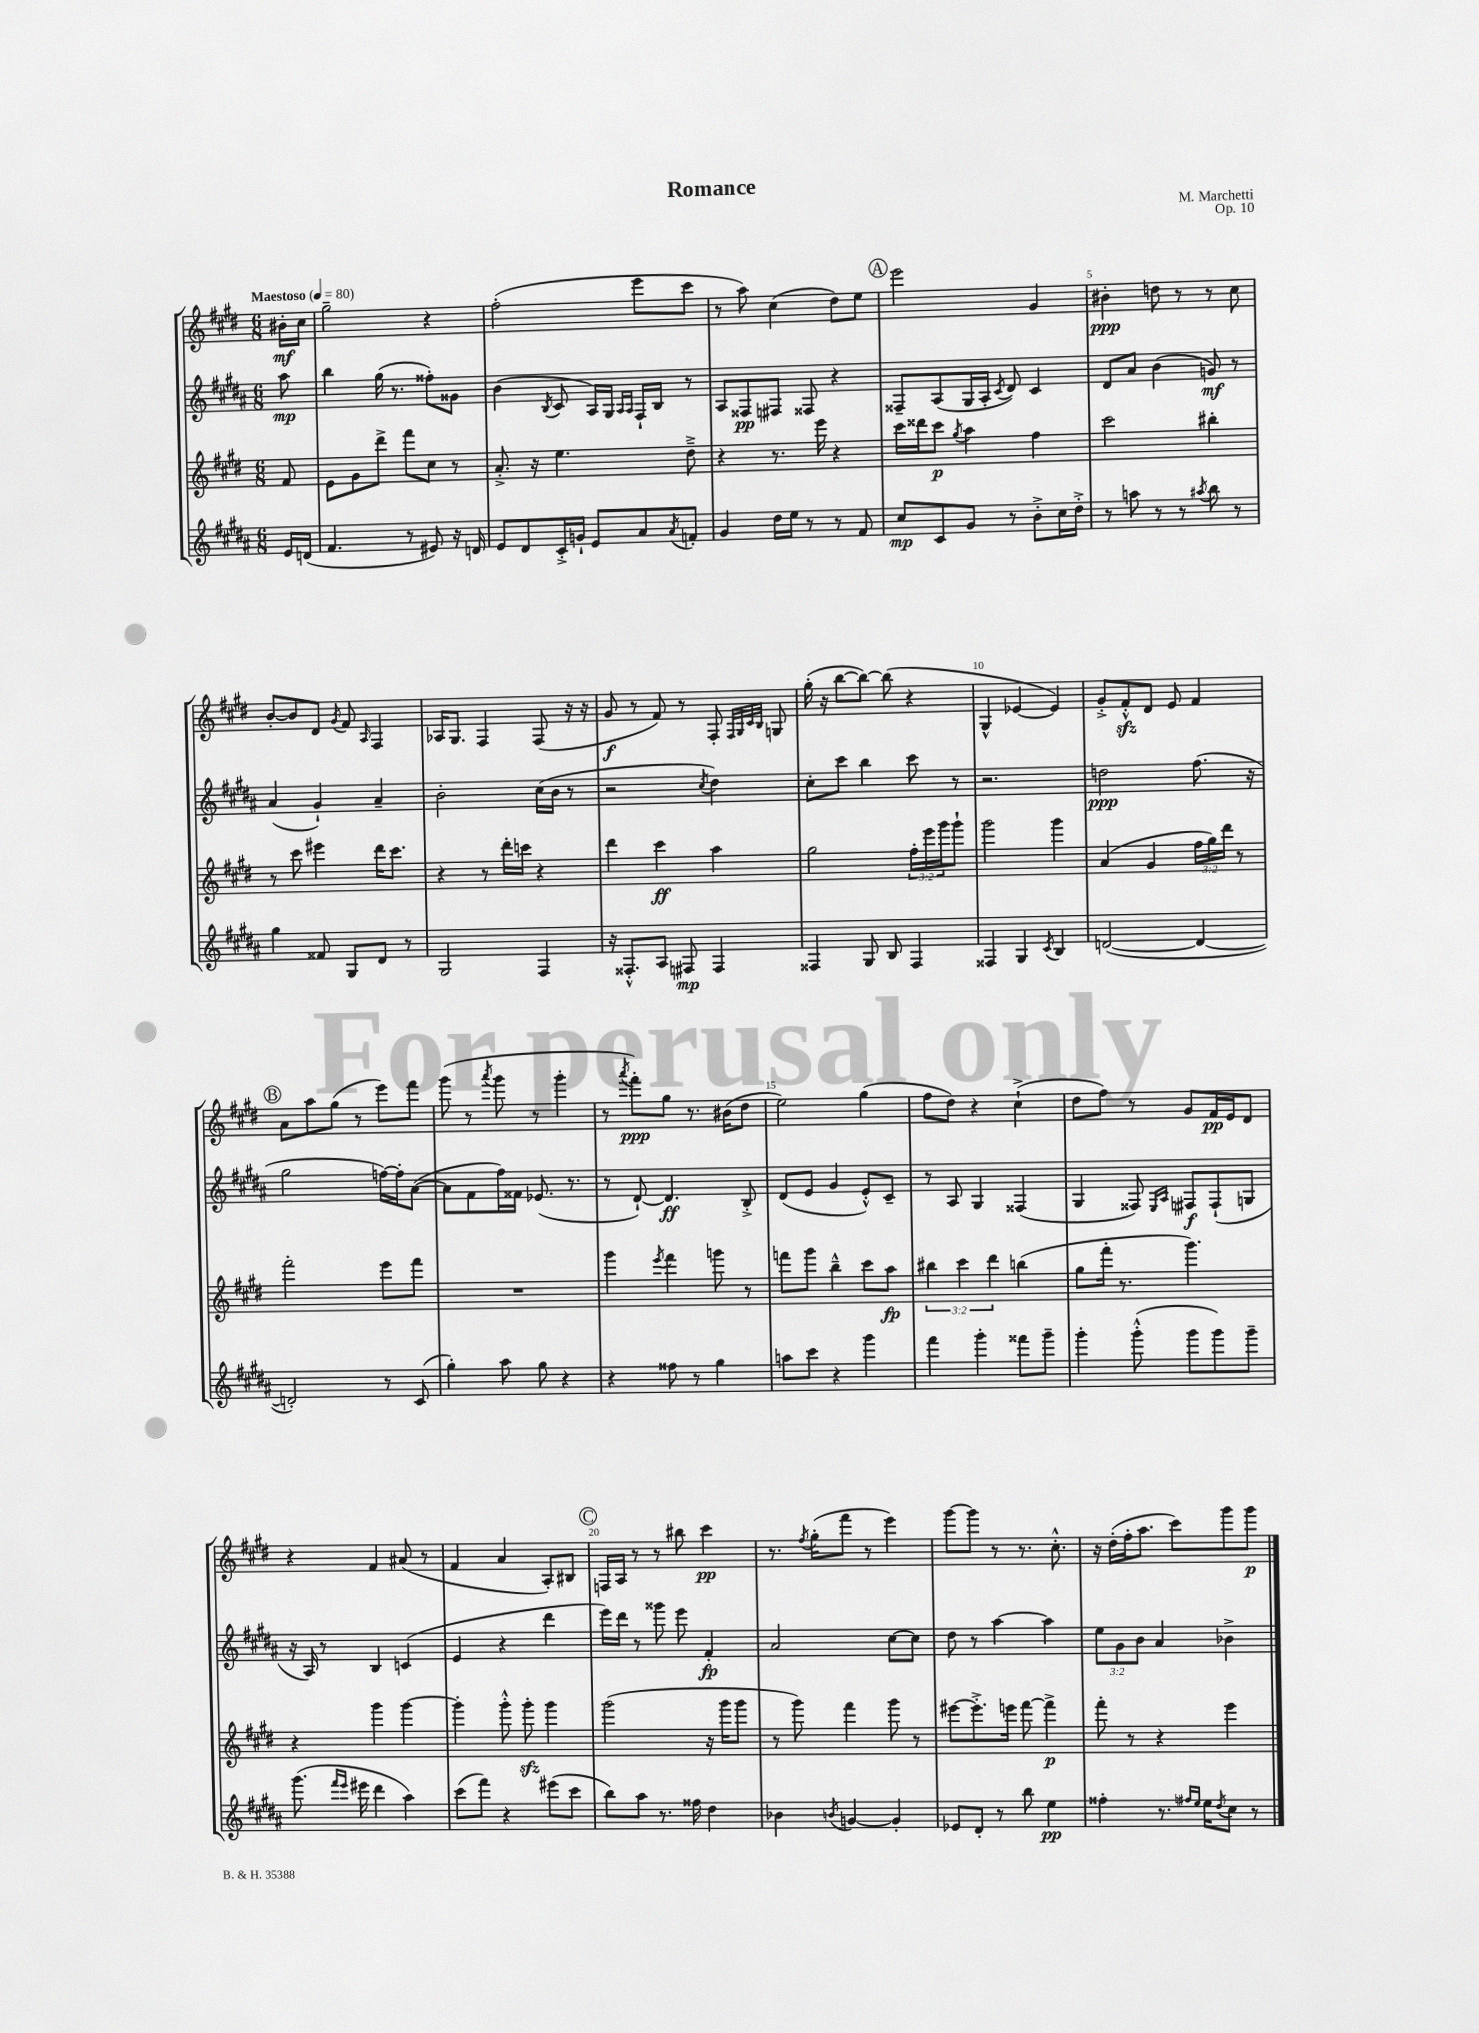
\header { title = "Romance" composer = "M. Marchetti" opus = "Op. 10" }
<<
\new StaffGroup <<
\new Staff = "s0" {
    \clef treble \key e \major \numericTimeSignature \time 6/8 \partial 8 \tempo "Maestoso" 4 = 80
    bis'16-.\mf cis''16 |
    gis''2-- r4 |
    fis''2-.( e'''8 cis'''8 |
    r8 a''8) cis''4( dis''8) e''8 |
    \mark \markup { \circle "A" } e'''2 gis'4 |
    bis'4-.\ppp d''8 r8 r8 cis''8 |
    b'8~-. b'8 dis'8 \acciaccatura { gis'8 } fis'8 \grace { a16 } fis4 |
    aes16 gis8. fis4 fis8( r16 r16 |
    gis'8\f r8 fis'8) r8 fis8-. \grace { fis32 gis32 cis'32 b32 } g8 |
    gis''16-.( r16 b''8~ b''8~) b''8( r4 |
    gis4-^ ees'4~ ees'4) |
    gis'8-.-> fis'8-.-^\sfz dis'8 e'8 fis'4 |
    \mark \markup { \circle "B" } a'8 a''8 gis''8( r8 e'''8) fis'''8 |
    gis'''8( r8 \acciaccatura { a'''8 } gis'''8 r8 gis'''4-. |
    r8 \acciaccatura { a'''8 } fis'''8-.\ppp) gis''8 r8. bis'16( dis''8 |
    e''2) gis''4( |
    fis''8 dis''8) r4 cis''4-!->( |
    dis''8 fis''8) r8 gis'8 fis'16\pp e'16 dis'8 |
    r4 fis'4 ais'8( r8 |
    fis'4 a'4 a8-.) bis8 |
    \mark \markup { \circle "C" } f16 a16 r8 r8 bis''8 cis'''4\pp |
    r8. \acciaccatura { fis''8 } gis''16-.( fis'''8 r8 e'''4) |
    gis'''8~ gis'''8 r8 r8. cis''8.-.-^ |
    r16 dis''16-.( fis''16-. a''8. cis'''8) gis'''8 gis'''8\p \bar "|." |
}
\new Staff = "s1" {
    \clef treble \key b \major \numericTimeSignature \time 6/8 \override Staff.TupletNumber.text = #tuplet-number::calc-fraction-text \partial 8
    ais''8\mp |
    b''4 gis''16( r8. fisis''8-.) gisis'8 |
    b'4( \acciaccatura { b8 } cis'8 ais16) gis16 \grace { ais16 ais16 } fis16-! b16 r8 |
    ais8 fisis8\pp fis8 fisis8 r4 |
    \mark \markup { \circle "A" } fisis8-- ais8( gis16 ais16-. \acciaccatura { cis'8 } dis'8) cis'4 |
    dis'8 ais'8 b'4( g'8\mf) r8 |
    ais'4( gis'4-!) ais'4-- |
    b'2-. cis''16( b'16 r8 |
    r2 \acciaccatura { cis''8 } dis''4) |
    cis''8-. cis'''8 b''4 cis'''8 r8 |
    r2. |
    d''2\ppp fis''8.( r16 |
    \mark \markup { \circle "B" } gis''2 f''16~) f''16-. ais'8~( |
    ais'8 fis'8 fis''16) fisis'16 ees'8.( r8. |
    r8 dis'8~-!) dis'4.\ff b8-.-> |
    dis'8( e'8 gis'4 e'8-.-^) cis'8-- |
    r8 ais8 gis4 fisis4( |
    gis4 fisis8) \grace { e16 ais16 } fis8\f fis8-!( g8 |
    r16 ais16) r8 b4 c'4( |
    e'4 r4 dis'''4 |
    \mark \markup { \circle "C" } e'''16) dis'''16 r8 gisis'''8 e'''8 fis'4-.\fp |
    ais'2 cis''8~ cis''8 |
    dis''8 r8 ais''4~ ais''4 |
    \tuplet 3/2 { e''8 gis'8 b'8 } ais'4 bes'4-> \bar "|." |
}
\new Staff = "s2" {
    \clef treble \key e \major \numericTimeSignature \time 6/8 \override Staff.TupletNumber.text = #tuplet-number::calc-fraction-text \partial 8
    fis'8 |
    e'8 gis'8 dis'''8-> fis'''8 cis''8 r8 |
    a'8.-.-> r16 e''4. dis''8---> |
    r4 r8. e'''16 r4 |
    \mark \markup { \circle "A" } cis'''16 disis'''16 cis'''8\p \acciaccatura { gis''8 } a''4 fis''4 |
    cis'''2 bis''4-. |
    r8 cis'''8 eis'''4 dis'''16 cis'''8. |
    r4 r8 dis'''16-. c'''16 r4 |
    dis'''4 cis'''4\ff a''4 |
    gis''2 \tuplet 3/2 { fis''16-. e'''16 gis'''16 } gis'''8-! |
    gis'''2 gis'''4 |
    a'4( gis'4 \tuplet 3/2 { fis''16 gis''16) dis'''16 } r8 |
    \mark \markup { \circle "B" } fis'''2-. e'''8 fis'''8 |
    R2. |
    gis'''4 \acciaccatura { e'''8 } fis'''4 g'''8 r8 |
    f'''8 gis'''8 b''4---^ cis'''8 a''8\fp |
    \tuplet 3/2 { bis''4 cis'''4 dis'''4 } b''4( |
    gis''8 fis'''16-. r8. gis'''4.) |
    r4 gis'''4 gis'''4~ |
    gis'''4-. gis'''8-.-^ gis'''8-.\sfz gis'''4 |
    \mark \markup { \circle "C" } gis'''2( r16 gis'''16 gis'''8 |
    r8 gis'''8) fis'''4 gis'''8 r8 |
    eis'''8~ eis'''8.-.-> e'''16 fis'''8~ fis'''4->\p |
    fis'''8-. r8 r4 e'''4 \bar "|." |
}
\new Staff = "s3" {
    \clef treble \key b \major \numericTimeSignature \time 6/8 \partial 8
    e'16 d'16( |
    fis'4. r8 eis'8) r16 d'16 |
    e'8 dis'8 cis'16-.-> g'16-! e'8 ais'8 \acciaccatura { ais'8 } f'8-. |
    gis'4 dis''16 e''16 r8 r8 fis'8 |
    \mark \markup { \circle "A" } cis''8\mp cis'8 gis'8 r8 b'8-.-> cis''16 dis''16-.-> |
    r8 a''8 r8 r8 \acciaccatura { ais''8 } b''8 r8 |
    gis''4 fisis'8 gis8 dis'8 r8 |
    gis2 fis4 |
    r16 fisis8.-.-^ ais8 fis8\mp fis4 |
    fisis4 gis8 b8 fisis4 |
    fisis4 gis4 \acciaccatura { cis'8 } b4 |
    d'2~( d'4~ |
    \mark \markup { \circle "B" } d'2-.) r8 cis'8( |
    gis''4-.) ais''8 gis''8 r4 |
    r4 fisis''8 r8 gis''4 |
    a''8 cis'''8 r4 gis'''4 |
    fis'''4 gis'''4-. fisis'''8 gis'''8-- |
    gis'''4-. gis'''8-.-^( gis'''8 gis'''8) gis'''8-- |
    gis'''8.( \grace { fis'''16 e'''16 } eis'''16 dis'''4 ais''4) |
    cis'''8( fis'''8) r4 eis'''8( cis'''8 |
    \mark \markup { \circle "C" } b''8) ais''8 r8. fisis''16 dis''4 |
    bes'4 \acciaccatura { b'8 } g'4~ g'4-. |
    ees'8 dis'8-. r8 b''8 e''4\pp |
    fisis''4-. r8. \grace { fis''16 e''16 } e''16 \acciaccatura { dis''8 } cis''8 r8 \bar "|." |
}
>>
>>
\layout { \context { \Score \override BarNumber.break-visibility = ##(#f #t #t) barNumberVisibility = #(every-nth-bar-number-visible 5) } }
